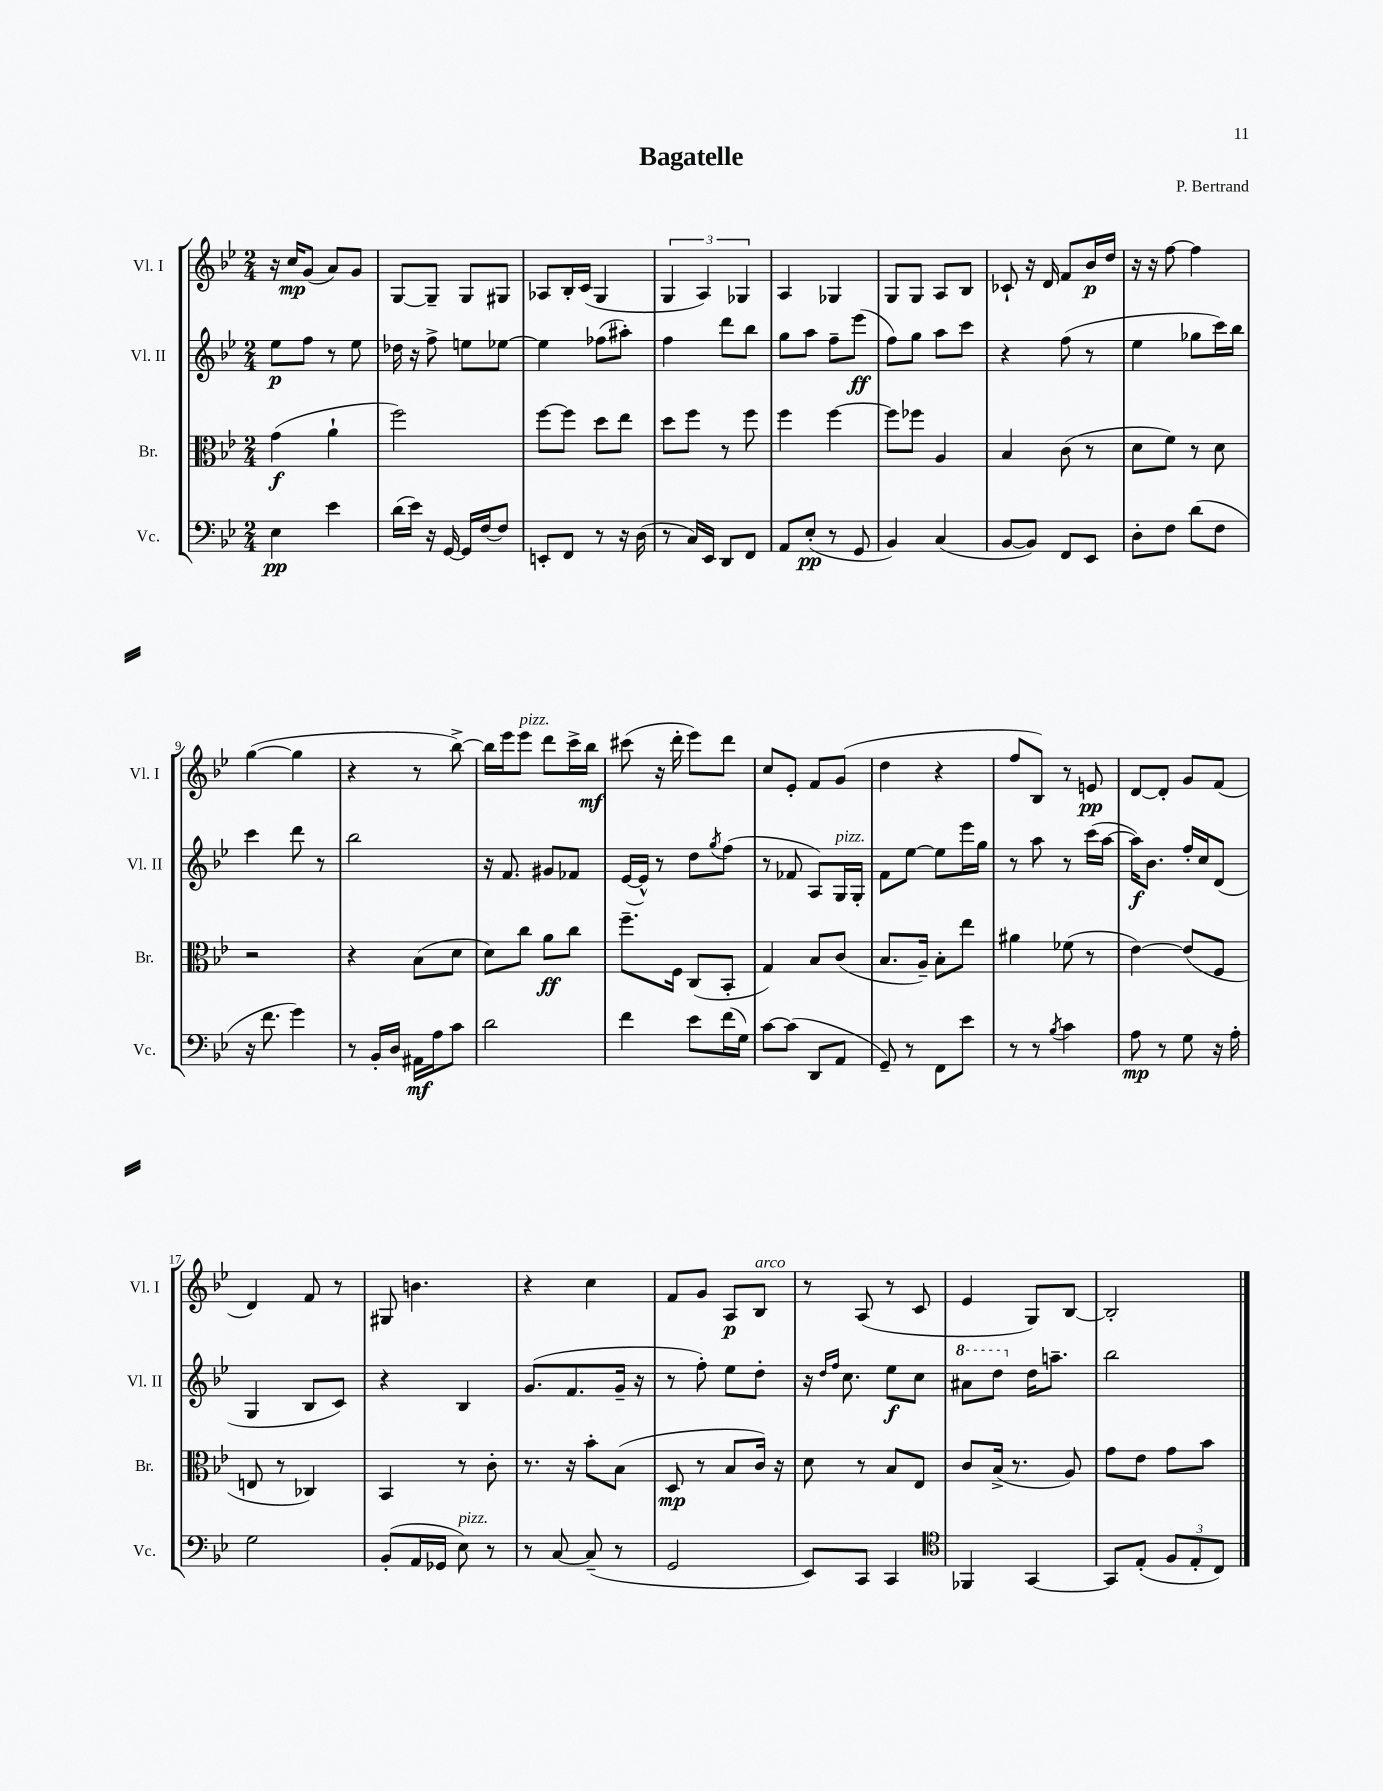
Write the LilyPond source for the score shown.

\header { title = "Bagatelle" composer = "P. Bertrand" }
<<
\new StaffGroup <<
\new Staff = "s0" \with { instrumentName = "Vl. I" shortInstrumentName = "Vl. I" } {
    \clef treble \key bes \major \numericTimeSignature \time 2/4
    r16 c''16\mp g'8( a'8) g'8 |
    g8~ g8-- g8 gis8 |
    aes8 bes16-. c'16( g4 |
    \tuplet 3/2 { g4 a4) ges4 } |
    a4 ges4 |
    g8 g8 a8 bes8 |
    ces'8-! r16 d'16 f'8 bes'16\p d''16 |
    r16 r16 f''8~ f''4 |
    g''4~( g''4 |
    r4 r8 bes''8~->) |
    bes''16 ees'''16 ees'''8^\markup { \italic "pizz." } d'''8 c'''16-> bes''16\mf |
    cis'''8( r16 d'''16-. ees'''8) d'''8 |
    c''8 ees'8-. f'8 g'8( |
    d''4 r4 |
    f''8 bes8) r8 e'8\pp |
    d'8~ d'8-. g'8 f'8( |
    d'4) f'8 r8 |
    gis8 b'4. |
    r4 c''4 |
    f'8 g'8 a8\p bes8^\markup { \italic "arco" } |
    r8 a8( r8 c'8 |
    ees'4 g8) bes8~ |
    bes2-. \bar "|." |
}
\new Staff = "s1" \with { instrumentName = "Vl. II" shortInstrumentName = "Vl. II" } {
    \clef treble \key bes \major \numericTimeSignature \time 2/4
    ees''8\p f''8 r8 ees''8 |
    des''16 r16 f''8-> e''8 ees''8~ |
    ees''4 fes''8( ais''8-.) |
    f''4 d'''8 bes''8 |
    g''8 a''8 f''8-- ees'''8\ff( |
    f''8) g''8 a''8 c'''8 |
    r4 f''8( r8 |
    ees''4 ges''8 c'''16) bes''16 |
    c'''4 d'''8 r8 |
    bes''2 |
    r16 f'8. gis'8 fes'8 |
    ees'16~( ees'16-^) r8 d''8 \acciaccatura { g''8 } f''8( |
    r8 fes'8 a8) g16^\markup { \italic "pizz." } g16-. |
    f'8 ees''8~ ees''8 ees'''16 g''16 |
    r8 a''8 r8 c'''16( a''16~ |
    a''16\f) bes'8. f''16-. c''16 d'8( |
    g4 bes8 c'8) |
    r4 bes4 |
    g'8.( f'8. g'16-- r16 |
    r8 f''8-.) ees''8 d''8-. |
    r16 \grace { d''16 f''16 } c''8. ees''8\f c''8 |
    \ottava #1 ais''8 d'''8 \ottava #0 d''16 a''8.-- |
    bes''2 \bar "|." |
}
\new Staff = "s2" \with { instrumentName = "Br." shortInstrumentName = "Br." } {
    \clef alto \key bes \major \numericTimeSignature \time 2/4
    g'4\f( a'4-! |
    f''2) |
    f''8~ f''8 d''8 ees''8 |
    d''8 f''8 r8 f''8 |
    f''4 f''4~ |
    f''8 fes''8 a4 |
    bes4 c'8( r8 |
    d'8 f'8) r8 d'8 |
    r2 |
    r4 bes8( d'8 |
    d'8) c''8 a'8\ff c''8 |
    f''8.-- f16 c8( bes,8-. |
    g4) bes8 c'8( |
    bes8. a16--) bes8-. ees''8 |
    ais'4 fes'8( r8 |
    ees'4~) ees'8( f8 |
    e8 r8 ces4) |
    bes,4 r8 c'8-. |
    r8. r16 bes'8-. bes8( |
    d8\mp r8 bes8 c'16) r16 |
    d'8 r8 bes8 ees8 |
    c'8 bes16->( r8. a8) |
    g'8 ees'8 g'8 bes'8 \bar "|." |
}
\new Staff = "s3" \with { instrumentName = "Vc." shortInstrumentName = "Vc." } {
    \clef bass \key bes \major \numericTimeSignature \time 2/4
    ees4\pp ees'4 |
    d'16( ees'16) r16 g,16~ g,16 f16~ f8 |
    e,8-. f,8 r8 r16 d16( |
    r8 c16) ees,16 d,8 f,8 |
    a,8 ees8-.\pp( r8 g,8 |
    bes,4) c4( |
    bes,8~ bes,8) f,8 ees,8 |
    d8-. f8 d'8( f8 |
    r16 f'8. g'4) |
    r8 bes,16-. d16 ais,16\mf a16 c'8 |
    d'2 |
    f'4 ees'8 f'16( g16) |
    c'8~ c'8( d,8 a,8 |
    g,8--) r8 f,8 ees'8 |
    r8 r8 \acciaccatura { bes8 } c'4 |
    a8\mp r8 g8 r16 a16-. |
    g2 |
    bes,8-.( a,16 ges,16 ees8^\markup { \italic "pizz." }) r8 |
    r8 c8~ c8--( r8 |
    g,2 |
    ees,8) c,8 c,4 |
    \clef tenor fes,4 g,4~ |
    g,8 ees8-.( \tuplet 3/2 { f8 ees8-. c8) } \bar "|." |
}
>>
>>
